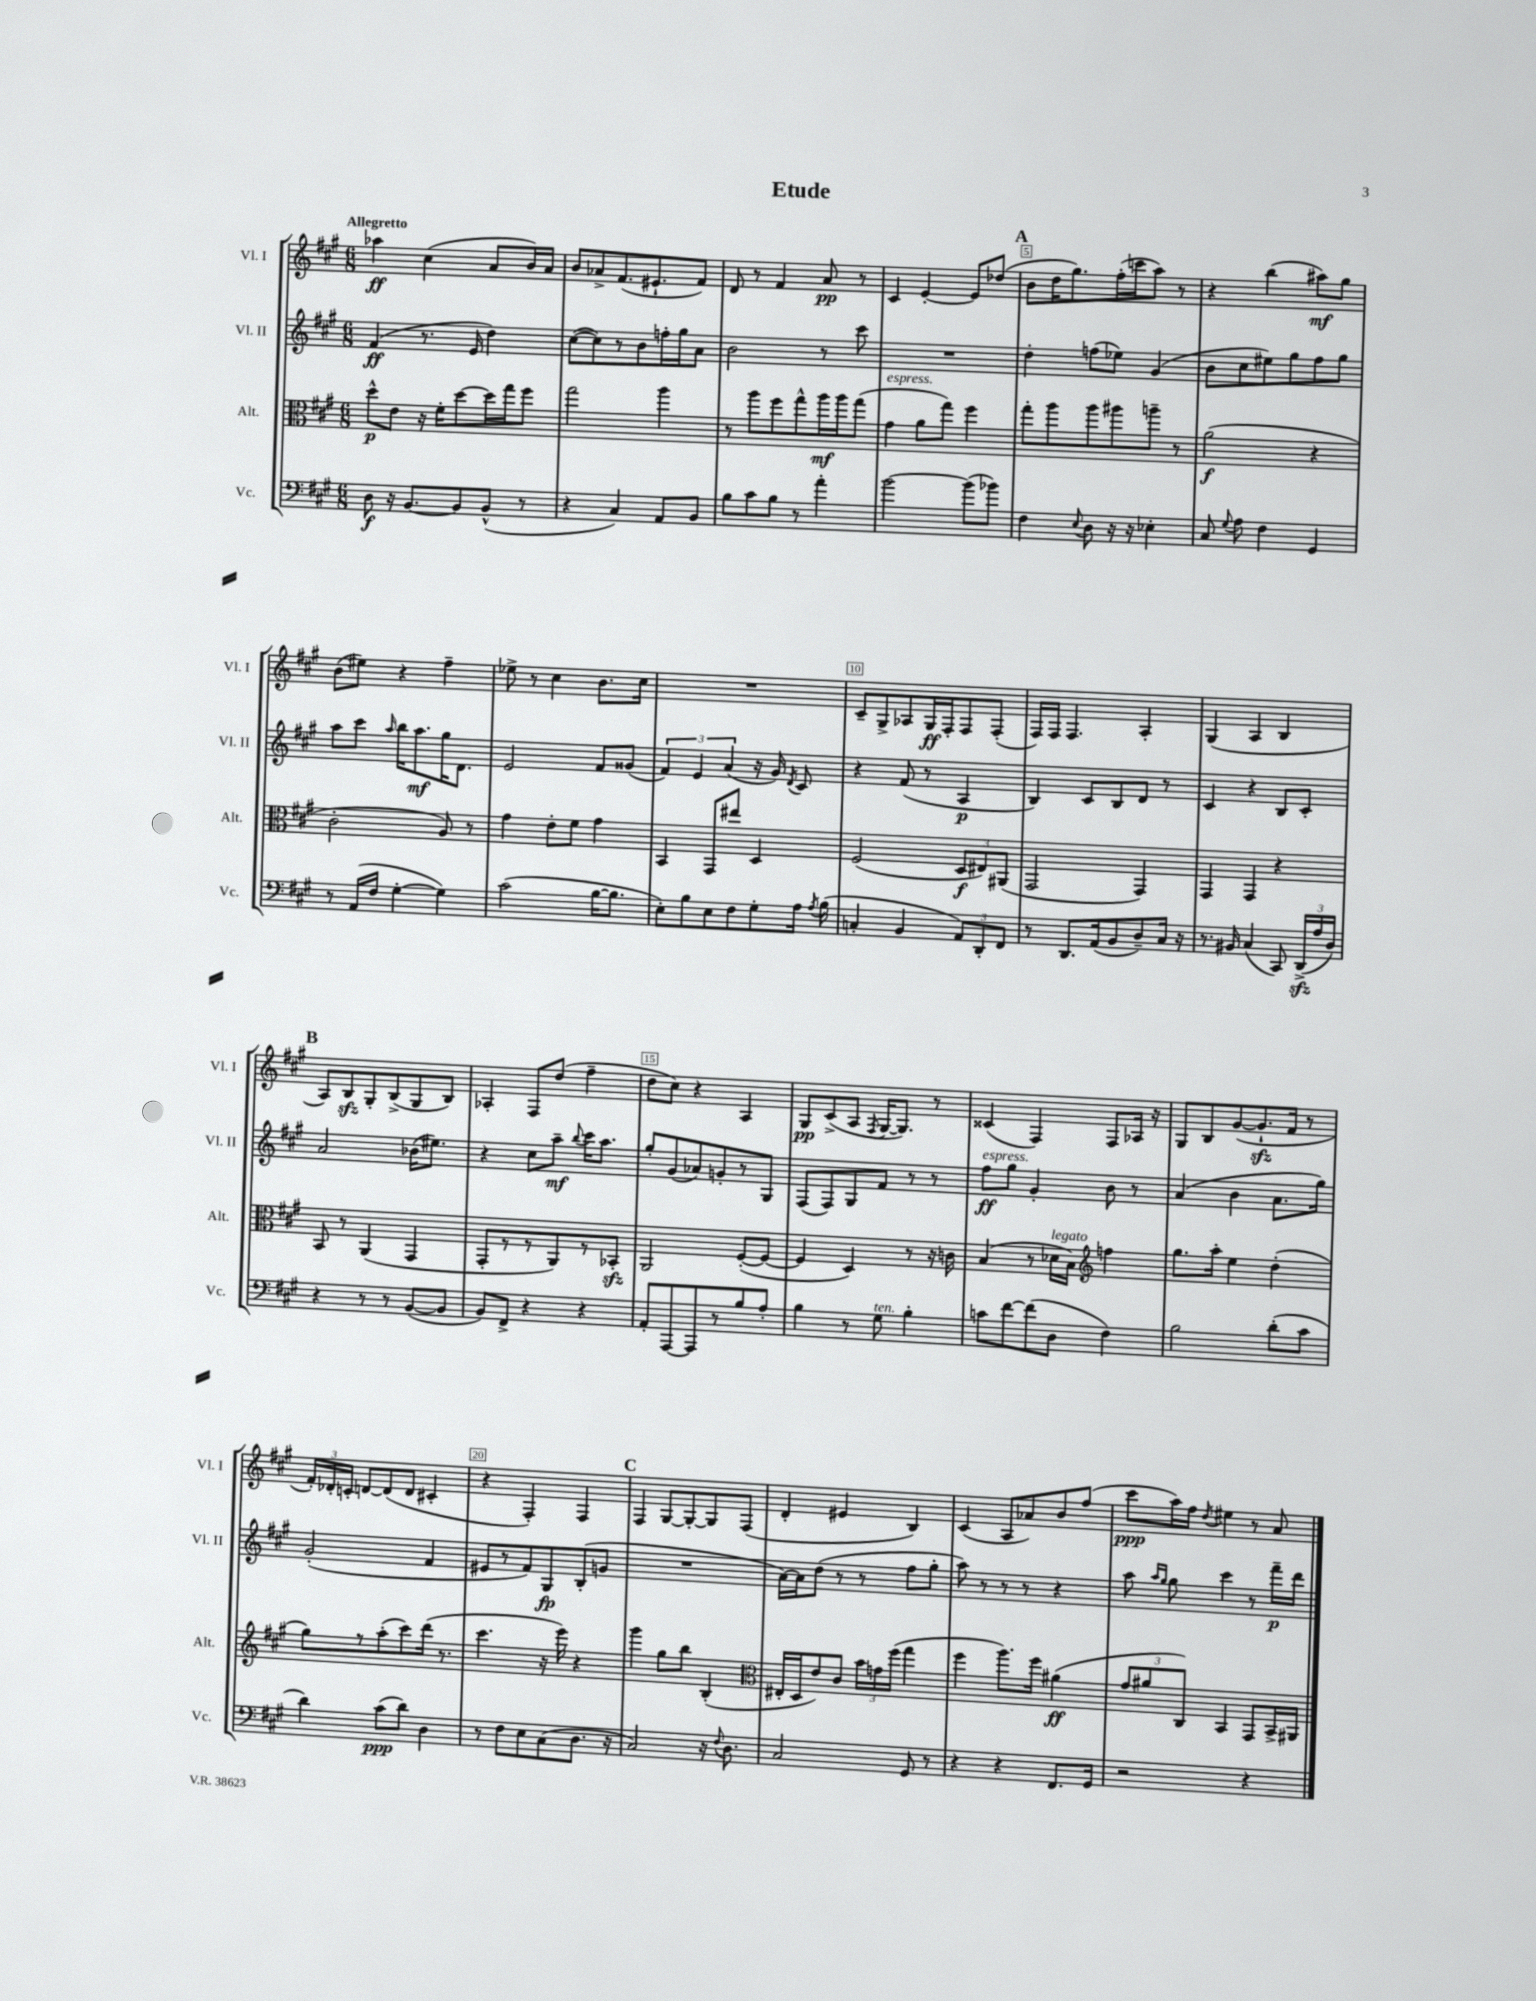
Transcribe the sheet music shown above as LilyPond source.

\header { title = "Etude" }
<<
\new StaffGroup <<
\new Staff = "s0" \with { instrumentName = "Vl. I" shortInstrumentName = "Vl. I" } {
    \clef treble \key a \major \numericTimeSignature \time 6/8 \tempo "Allegretto"
    \autoBeamOff aes''4\ff cis''4( a'8[ b'16) a'16] |
    b'8[ aes'8-> fis'8.( eis'8.-! fis'8]) |
    d'8 r8 fis'4 a'8\pp r8 |
    cis'4 e'4~-. e'8[ des''8]( |
    \mark \markup { \bold "A" } b'8[ d''16 gis''8.) fis''16-.( c'''16 a''8]) r8 |
    r4 b''4( ais''8[\mf) gis''8] |
    b'8[( eis''8]) r4 fis''4-- |
    ees''8-> r8 cis''4 b'8.[ cis''16] |
    R2. |
    cis'8[-- gis8-> aes8 gis16\ff fis16-. fis8 fis8]-.( |
    fis16[) fis16] fis4. a4-. |
    gis4( a4 b4 |
    \mark \markup { \bold "B" } a8[) b8\sfz gis8-. b8->( gis8 b8]) |
    aes4-. fis8[ d''8]( fis''4-- |
    d''8[ cis''8]) r4 a4 |
    gis8[\pp cis'8->( a8] \acciaccatura { fis8 } gis16[~ gis8.]) r8 |
    cisis'4( fis4) fis8[ aes16] r16 |
    gis8[ b8 gis'8~( gis'8.-!\sfz fis'16] r8 |
    \tuplet 3/2 { fis'16[-.) des'16-. c'16]-. } d'8[~ d'8( d'8] cis'4-. |
    r4 fis4-.) fis4 |
    \mark \markup { \bold "C" } fis4 gis8[~ gis8~-. gis8 fis8]( |
    d'4-. eis'4 b4) |
    cis'4( a8[ aes'8) b'8 fis''8]( |
    cis'''8[\ppp a''16) fis''16] \acciaccatura { d''8 } eis''4 r8 a'8 \bar "|." |
}
\new Staff = "s1" \with { instrumentName = "Vl. II" shortInstrumentName = "Vl. II" } {
    \clef treble \key a \major \numericTimeSignature \time 6/8
    \autoBeamOff fis'4\ff( r8. e'16 d''4) |
    cis''8[~( cis''8) r8 b'8 f''16-. gis''16 a'8] |
    b'2 r8 cis'''8 |
    R2. |
    \mark \markup { \bold "A" } d''4-. f''8[( ees''8]) gis'4( |
    b'8[ cis''8 eis''8) gis''8 fis''8 gis''8] |
    a''8[ cis'''8] \grace { a''16 } b''16[ a''8.\mf gis''16 d'8.] |
    e'2 fis'8[ gisis'8]( |
    \tuplet 3/2 { fis'4) e'4 a'4( } r16 gis'16) \acciaccatura { d'8 } cis'8 |
    r4 fis'8( r8 a4\p |
    b4) cis'8[ b8 d'8] r8 |
    cis'4 r4 b8[ cis'8]-. |
    \mark \markup { \bold "B" } a'2 bes'16[( eis''8.]) |
    r4 cis''8[ a''8]--\mf \appoggiatura { b''8 } cis'''16[ a''8.] |
    gis''8[-. gis'8( aes'8) g'8-. r8 gis8] |
    fis8[( fis8) gis8 fis'8] r8 r8 |
    fis''8[\ff^\markup { \italic "espress." } gis''8] gis'4-. b'8 r8 |
    a'4( b'4 a'8.[ gis''16]) |
    gis'2-.( fis'4 |
    eis'8[ r8 fis'8) gis8\fp b8-.( g'8] |
    \mark \markup { \bold "C" } R2. |
    a'16[~) a'16 d''8]( r8 r8 fis''8[ gis''8]-. |
    a''8) r8 r8 r8 r4 |
    a''8 \grace { a''16[ gis''16] } gis''8 cis'''4 r8 fis'''16[--\p d'''16] \bar "|." |
}
\new Staff = "s2" \with { instrumentName = "Alt." shortInstrumentName = "Alt." } {
    \clef alto \key a \major \numericTimeSignature \time 6/8
    \autoBeamOff d''8[-^\p e'8] r16 fis'16[-. d''8~ d''16 gis''16 fis''8] |
    gis''2 a''4 |
    r8 a''8[ fis''8 gis''8-^ a''16\mf a''16 gis''8]( |
    gis'4^\markup { \italic "espress." } a'8[ gis''8]) fis''4 |
    \mark \markup { \bold "A" } gis''8[-. a''8 a''8 ais''8 a''8]-- r8 |
    a'2\f( r4 |
    cis'2-. a8) r8 |
    gis'4 e'8[-. fis'8] gis'4 |
    b,4 gis,8[ eis''8] d4 |
    fis2( \tuplet 3/2 { d8[\f eis8) ais,8]( } |
    gis,2 gis,4) |
    gis,4 gis,4 r4 |
    \mark \markup { \bold "B" } b,8 r8 a,4( gis,4 |
    gis,8[-. r8 r8 a,8) r8 bes,8]-.\sfz |
    a,2 fis8[~-.( fis8]~ |
    fis4 d4) r8 r16 c'16 |
    b4( r8 des'16[^\markup { \italic "legato" } b16]) \clef treble f''4 |
    gis''8.[ a''16]-. e''4 d''4-.( |
    gis''8[) r8 a''8-.( cis'''8) d'''16]( r8. |
    cis'''4. r16 e'''16) r4 |
    \mark \markup { \bold "C" } gis'''4 gis''8[ b''8] b4-.( |
    \clef alto eis16[-. d16 e'8) cis'8] \tuplet 3/2 { b'16[ g'16 fis''16]( } gis''4 |
    fis''4 a''8.[) fis''16] ais'4\ff( |
    \tuplet 3/2 { gis'8[ ais'8 cis8]) } b,4 gis,8[ b,16-> ais,16] \bar "|." |
}
\new Staff = "s3" \with { instrumentName = "Vc." shortInstrumentName = "Vc." } {
    \clef bass \key a \major \numericTimeSignature \time 6/8
    \autoBeamOff d8\f r16 b,8.[~ b,8 b,8]-^( r8 |
    r4 cis4) a,8[ b,8] |
    b8[ cis'8 b8] r8 a'4-. |
    b'2~ b'8[( bes'8]) |
    \mark \markup { \bold "A" } fis4 \appoggiatura { e8 } d8 r16 r16 ees4-. |
    cis8 \appoggiatura { gis8 } a8 fis4 gis,4 |
    r8 a,16[( fis16] gis4~-. gis4) |
    cis'2( b16[~ b8.] |
    e8[-.) b8 e8 fis8 gis8-. a16] \acciaccatura { a8 } b16( |
    c4-. b,4 \tuplet 3/2 { a,8[) d,8-. fis,8] } |
    r8 d,8.[ a,16( b,8 d8--) cis16] r16 |
    r8. bis,16 cis4( cis,8) \tuplet 3/2 { d,16[->\sfz( a16 d16]) } |
    \mark \markup { \bold "B" } r4 r8 r8 b,8[~( b,8] |
    b,8[) fis,8]-> r4 r4 |
    a,8[-. a,,8~ a,,8 r8 b8 a8]-. |
    b4 r8 gis8^\markup { \italic "ten." } b4-. |
    c'8[ fis'8~ fis'8( d8] fis4) |
    b2 d'8[-.( cis'8] |
    d'4) cis'8[\ppp( d'8]) d4 |
    r8 fis8[ e8 cis8( d8.] r16 |
    \mark \markup { \bold "C" } cis2) r16 \appoggiatura { fis8 } d8. |
    cis2 gis,8 r8 |
    r4 r4 fis,8.[ gis,16] |
    r2 r4 \bar "|." |
}
>>
>>
\layout { \context { \Score \override BarNumber.break-visibility = ##(#f #t #t) barNumberVisibility = #(every-nth-bar-number-visible 5) \override BarNumber.stencil = #(make-stencil-boxer 0.1 0.3 ly:text-interface::print) } }
